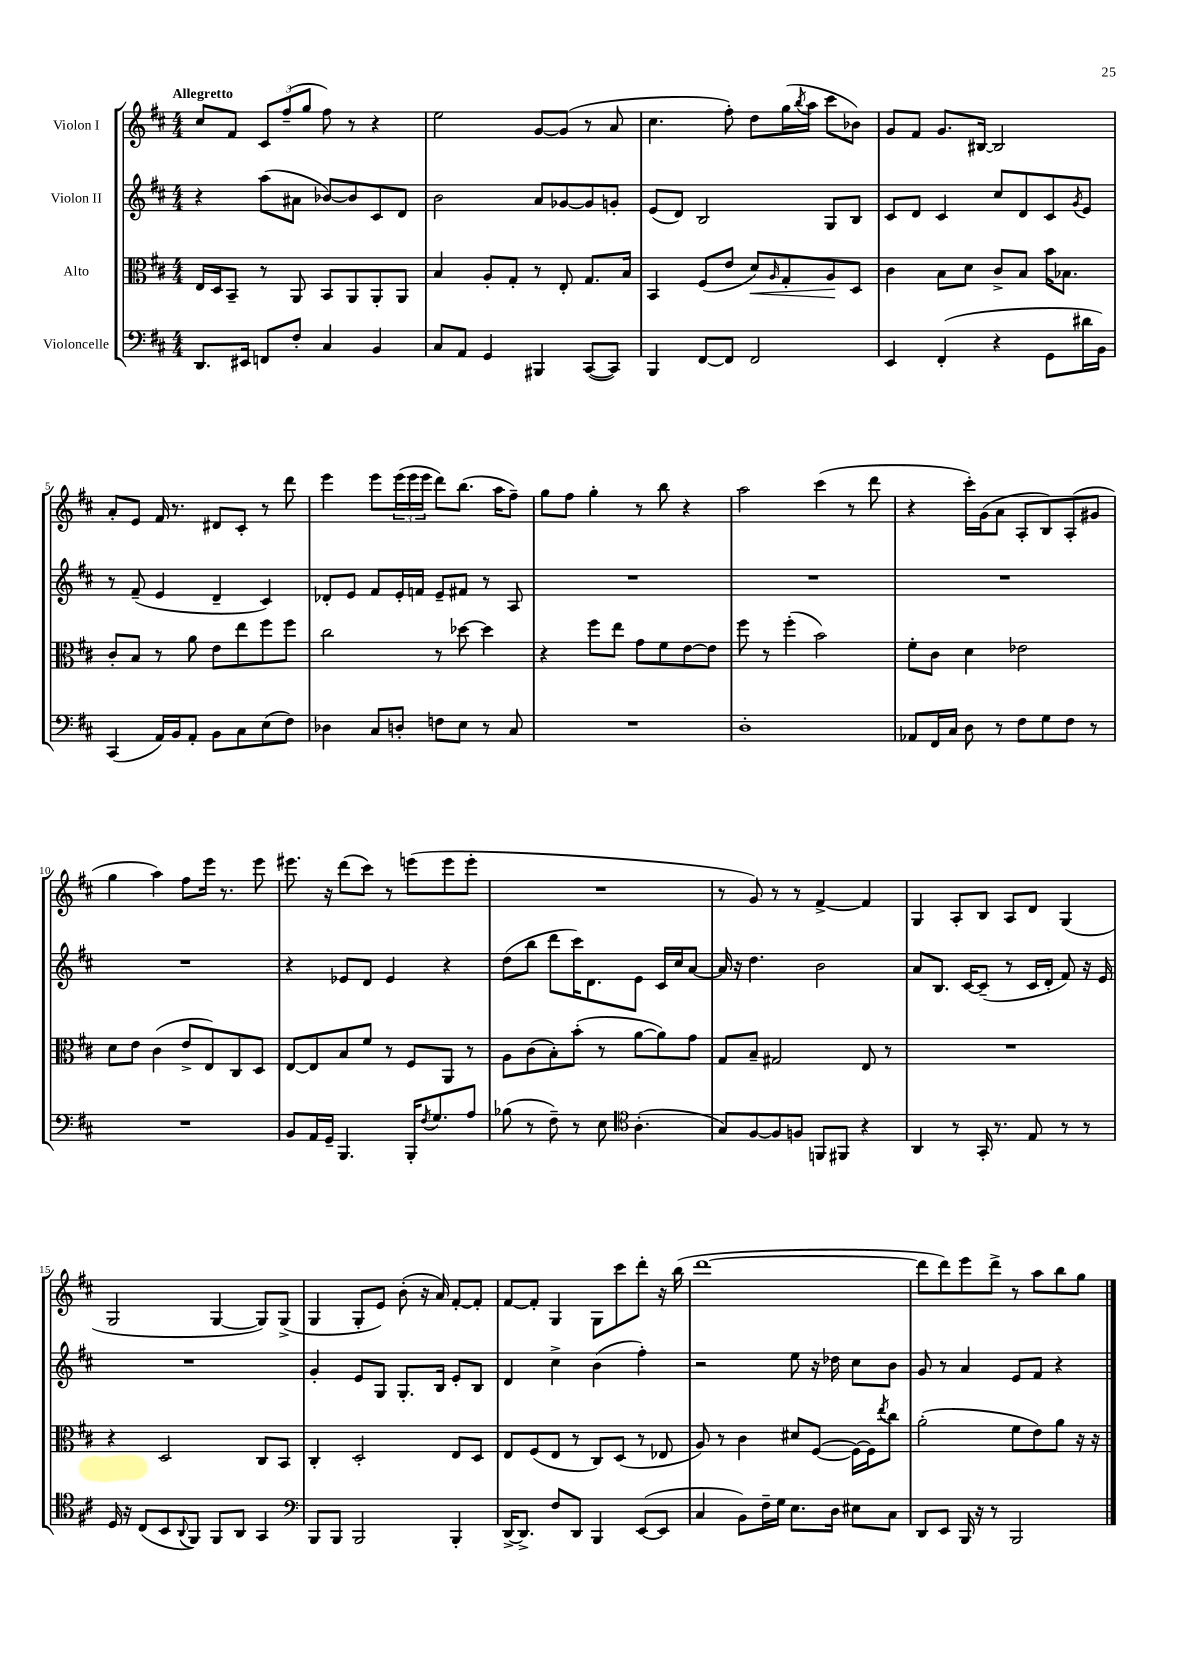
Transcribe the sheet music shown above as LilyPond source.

<<
\new StaffGroup <<
\new Staff = "s0" \with { instrumentName = "Violon I" } {
    \clef treble \key d \major \numericTimeSignature \time 4/4 \tempo "Allegretto"
    cis''8 fis'8 \tuplet 3/2 { cis'8 fis''8--( g''8 } fis''8) r8 r4 |
    e''2 g'8~ g'8( r8 a'8 |
    cis''4. fis''8-.) d''8 g''16( \acciaccatura { b''8 } a''16 cis'''8 bes'8) |
    g'8 fis'8 g'8. bis16~ bis2 |
    a'8-. e'8 fis'16 r8. dis'8 cis'8-. r8 d'''8 |
    e'''4 e'''8 \tuplet 3/2 { e'''16( e'''16 e'''16 } d'''8) b''8.( a''16 fis''8--) |
    g''8 fis''8 g''4-. r8 b''8 r4 |
    a''2 cis'''4( r8 d'''8 |
    r4 cis'''16-.) g'16( a'8 a8-. b8) a8-.( gis'8 |
    g''4 a''4) fis''8 e'''16 r8. e'''8 |
    eis'''8. r16 d'''8( cis'''8) r8 e'''8( e'''8 e'''8-. |
    R1 |
    r8 g'8) r8 r8 fis'4~-> fis'4 |
    g4 a8-. b8 a8 d'8 g4( |
    g2 g4~ g8) g8->( |
    g4 g8-. e'8) b'8-.( r16 a'16) fis'8~-. fis'8-. |
    fis'8~ fis'8-. g4 g8 cis'''8 d'''8-. r16 b''16( |
    d'''1~ |
    d'''8 d'''8) e'''8 d'''8-> r8 a''8 b''8 g''8 \bar "|." |
}
\new Staff = "s1" \with { instrumentName = "Violon II" } {
    \clef treble \key d \major \numericTimeSignature \time 4/4
    r4 a''8( ais'8 bes'8~) bes'8 cis'8 d'8 |
    b'2 a'8 ges'8~ ges'8 g'8-. |
    e'8( d'8) b2 g8 b8 |
    cis'8 d'8 cis'4 cis''8 d'8 cis'8 \acciaccatura { g'8 } e'8 |
    r8 fis'8--( e'4 d'4-- cis'4) |
    des'8-. e'8 fis'8 e'16-. f'16 e'8-- fis'8 r8 a8 |
    R1 |
    R1 |
    R1 |
    R1 |
    r4 ees'8 d'8 ees'4 r4 |
    d''8( b''8 d'''8 cis'''16) d'8. e'8 cis'16 cis''16 a'8~ |
    a'16 r16 d''4. b'2 |
    a'8 b8. cis'16~ cis'8--( r8 cis'16 d'16-. fis'8) r16 e'16 |
    R1 |
    g'4-. e'8 g8 g8.-. b16 e'8-. b8 |
    d'4 cis''4-> b'4( fis''4-.) |
    r2 e''8 r16 des''16 cis''8 b'8 |
    g'8 r8 a'4 e'8 fis'8 r4 \bar "|." |
}
\new Staff = "s2" \with { instrumentName = "Alto" } {
    \clef alto \key d \major \numericTimeSignature \time 4/4
    e16 d16 b,8-- r8 a,8 b,8 a,8 a,8-. a,8 |
    b4 a8-. g8-. r8 e8-. g8. b16 |
    b,4 fis8( e'8 d'8\<) \grace { a16 } g8-. a8\! d8 |
    cis'4 b8 d'8 cis'8-> b8 b'16 bes8. |
    cis'8-. b8 r8 a'8 e'8 e''8 fis''8 fis''8 |
    cis''2 r8 des''8~ des''4 |
    r4 fis''8 e''8 g'8 fis'8 e'8~ e'8 |
    fis''8 r8 fis''4-.( b'2) |
    fis'8-. cis'8 d'4 ees'2 |
    d'8 e'8 cis'4( e'8-> e8) cis8 d8 |
    e8~ e8 b8 fis'8 r8 fis8 a,8 r8 |
    a8 cis'8( b8-.) b'8-.( r8 a'8~ a'8) g'8 |
    g8 b8-- gis2 e8 r8 |
    R1 |
    r4 d2 cis8 b,8 |
    cis4-. d2-. e8 d8 |
    e8 fis8( e8 r8 cis8) d8( r8 ees8 |
    a8) r8 cis'4 dis'8 fis8~( fis16~) fis16 \acciaccatura { e''8 } cis''8 |
    a'2-.( fis'8 e'8) a'8 r16 r16 \bar "|." |
}
\new Staff = "s3" \with { instrumentName = "Violoncelle" } {
    \clef bass \key d \major \numericTimeSignature \time 4/4
    d,8. eis,16 f,8 fis8-. cis4 b,4 |
    cis8 a,8 g,4 bis,,4 cis,8~( cis,8) |
    b,,4 fis,8~ fis,8 fis,2 |
    e,4 fis,4-.( r4 g,8 dis'16 b,16) |
    cis,4( a,16) b,16 a,8-. b,8 cis8 e8( fis8) |
    des4 cis8 d8-. f8 e8 r8 cis8 |
    R1 |
    d1-. |
    aes,8 fis,16 cis16 d8 r8 fis8 g8 fis8 r8 |
    R1 |
    b,8 a,16 g,16-- b,,4. b,,16-. \acciaccatura { fis8 } g8. a8 |
    bes8( r8 fis8--) r8 e8 \clef tenor a4.-.( |
    g8) fis8~ fis8 f8 f,8 fis,8 r4 |
    a,4 r8 g,16-. r8. e8 r8 r8 |
    d16 r16 cis8( b,8 \appoggiatura { a,8 } fis,8) fis,8 a,8 g,4 |
    \clef bass b,,8 b,,8 b,,2 b,,4-. |
    d,16~-> d,8.-> fis8 d,8 b,,4 e,8~( e,8 |
    cis4 b,8) fis16-- g16 e8. d16 eis8 cis8 |
    d,8 e,8 b,,16 r16 r8 b,,2 \bar "|." |
}
>>
>>
